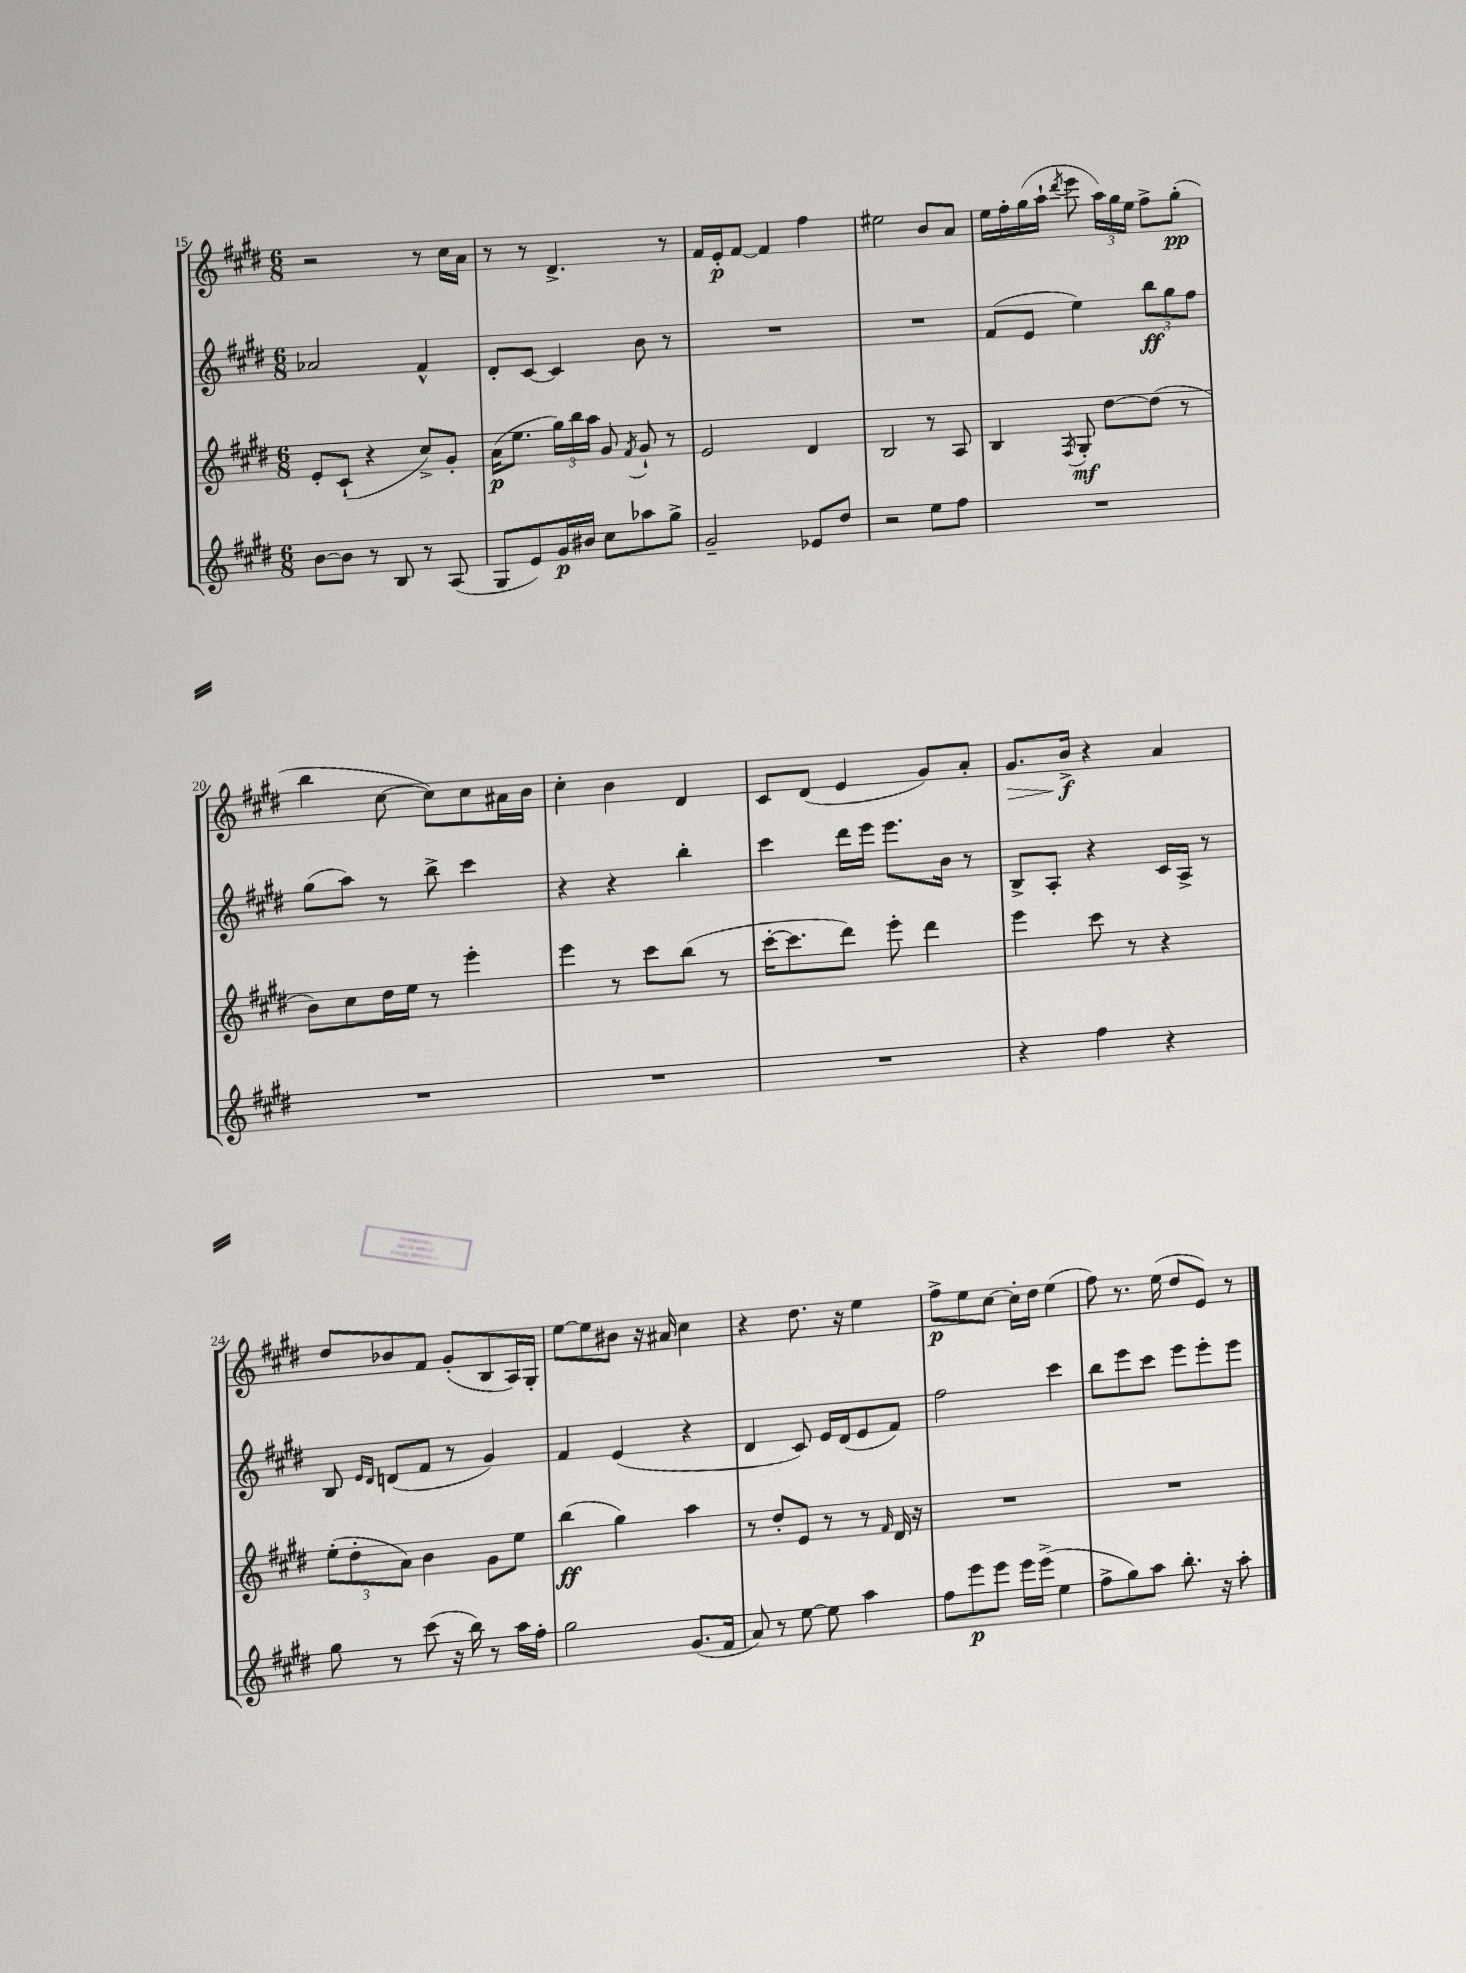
<<
\new StaffGroup <<
\new Staff = "s0" {
    \clef treble \key e \major \numericTimeSignature \time 6/8
    \autoBeamOff r2 r8 cis''16[ a'16] |
    r8 r8 dis'4.-> r8 |
    fis'16[ e'16-.\p fis'8]~ fis'4 fis''4 |
    eis''2 b'8[ a'8] |
    e''16[ fis''16-. gis''16( a''16]-! \acciaccatura { dis'''8 } e'''8 \tuplet 3/2 { a''16[) gis''16 e''16] } fis''8[-> gis''8]-.\pp( |
    b''4 cis''8~ cis''8[) cis''8 ais'16 b'16] |
    cis''4-. b'4 dis'4 |
    cis'8[ dis'8]( e'4 gis'8[) a'8]-. |
    gis'8.[\> b'16]->\f\! r4 a'4 |
    dis''8[ bes'8 fis'8] gis'8[-.( b8 a16) gis16]-. |
    e''8[~ e''8 bis'8] r16 ais'16 cis''4 |
    r4 dis''8. r16 e''4 |
    fis''8[->\p e''8 cis''8]~ cis''16[-. dis''16] e''4( |
    fis''8) r8. e''16( dis''8[ e'8]) r8 \bar "|." |
}
\new Staff = "s1" {
    \clef treble \key e \major \numericTimeSignature \time 6/8
    \autoBeamOff aes'2 fis'4-^ |
    dis'8[-. cis'8]~ cis'4 b'8 r8 |
    R2. |
    R2. |
    fis'8[( e'8] e''4) \tuplet 3/2 { b''8[\ff gis''8 fis''8] } |
    gis''8[( a''8]) r8 b''8-> cis'''4 |
    r4 r4 b''4-. |
    cis'''4 dis'''16[ e'''16] e'''8.[ b'16] r8 |
    b8[-> a8]-. r4 cis'16[ a16]-> r8 |
    b8 \grace { e'16[ dis'16] } d'8[( fis'8] r8 gis'4) |
    fis'4 e'4( r4 |
    dis'4 cis'8) e'16[ dis'16( e'8 fis'8]) |
    fis''2 cis'''4 |
    b''8[ e'''8 cis'''8] e'''8[ e'''8-. e'''8] \bar "|." |
}
\new Staff = "s2" {
    \clef treble \key e \major \numericTimeSignature \time 6/8
    \autoBeamOff e'8[-. cis'8]-!( r4 cis''8[->) gis'8]-. |
    a'16[\p( e''8.] \tuplet 3/2 { gis''16[) b''16 a''16] } gis'8 \acciaccatura { fis'8 } gis'8-! r8 |
    e'2 dis'4 |
    b2 r8 a8 |
    b4 \acciaccatura { fis8 } gis8-.\mf dis''8[~ dis''8]( r8 |
    b'8[) cis''8 dis''16 e''16] r8 e'''4-. |
    e'''4 r8 cis'''8[ b''8]( r8 |
    cis'''16[~-. cis'''8. dis'''8]) e'''8-. dis'''4 |
    e'''4 cis'''8 r8 r4 |
    \tuplet 3/2 { e''8[-.( dis''8-. a'8]) } b'4 gis'8[ e''8] |
    b''4\ff( gis''4) a''4 |
    r8 dis''8[-. e'8] r8 r8 \grace { fis'16 } dis'16 r16 |
    R2. |
    R2. \bar "|." |
}
\new Staff = "s3" {
    \clef treble \key e \major \numericTimeSignature \time 6/8
    \autoBeamOff b'8[~ b'8] r8 b8 r8 a8( |
    gis8[ e'8) gis'16\p bis'16] cis''8[ aes''8 gis''8]-> |
    gis'2-- ees'8[ dis''8] |
    r2 e''8[ fis''8] |
    R2. |
    R2. |
    R2. |
    R2. |
    r4 fis''4 r4 |
    gis''8 r8 cis'''8( r16 b''16) r8 a''16[ fis''16]-. |
    gis''2 gis'8.[( fis'16] |
    a'8) r8 e''8~ e''8 a''4 |
    fis''8[ e'''8\p e'''8] e'''16[ e'''16]->( e''4 |
    fis''8[-> gis''8) a''8] b''8.-. r16 a''8-. \bar "|." |
}
>>
>>
\layout { \context { \Score currentBarNumber = #15 } }
